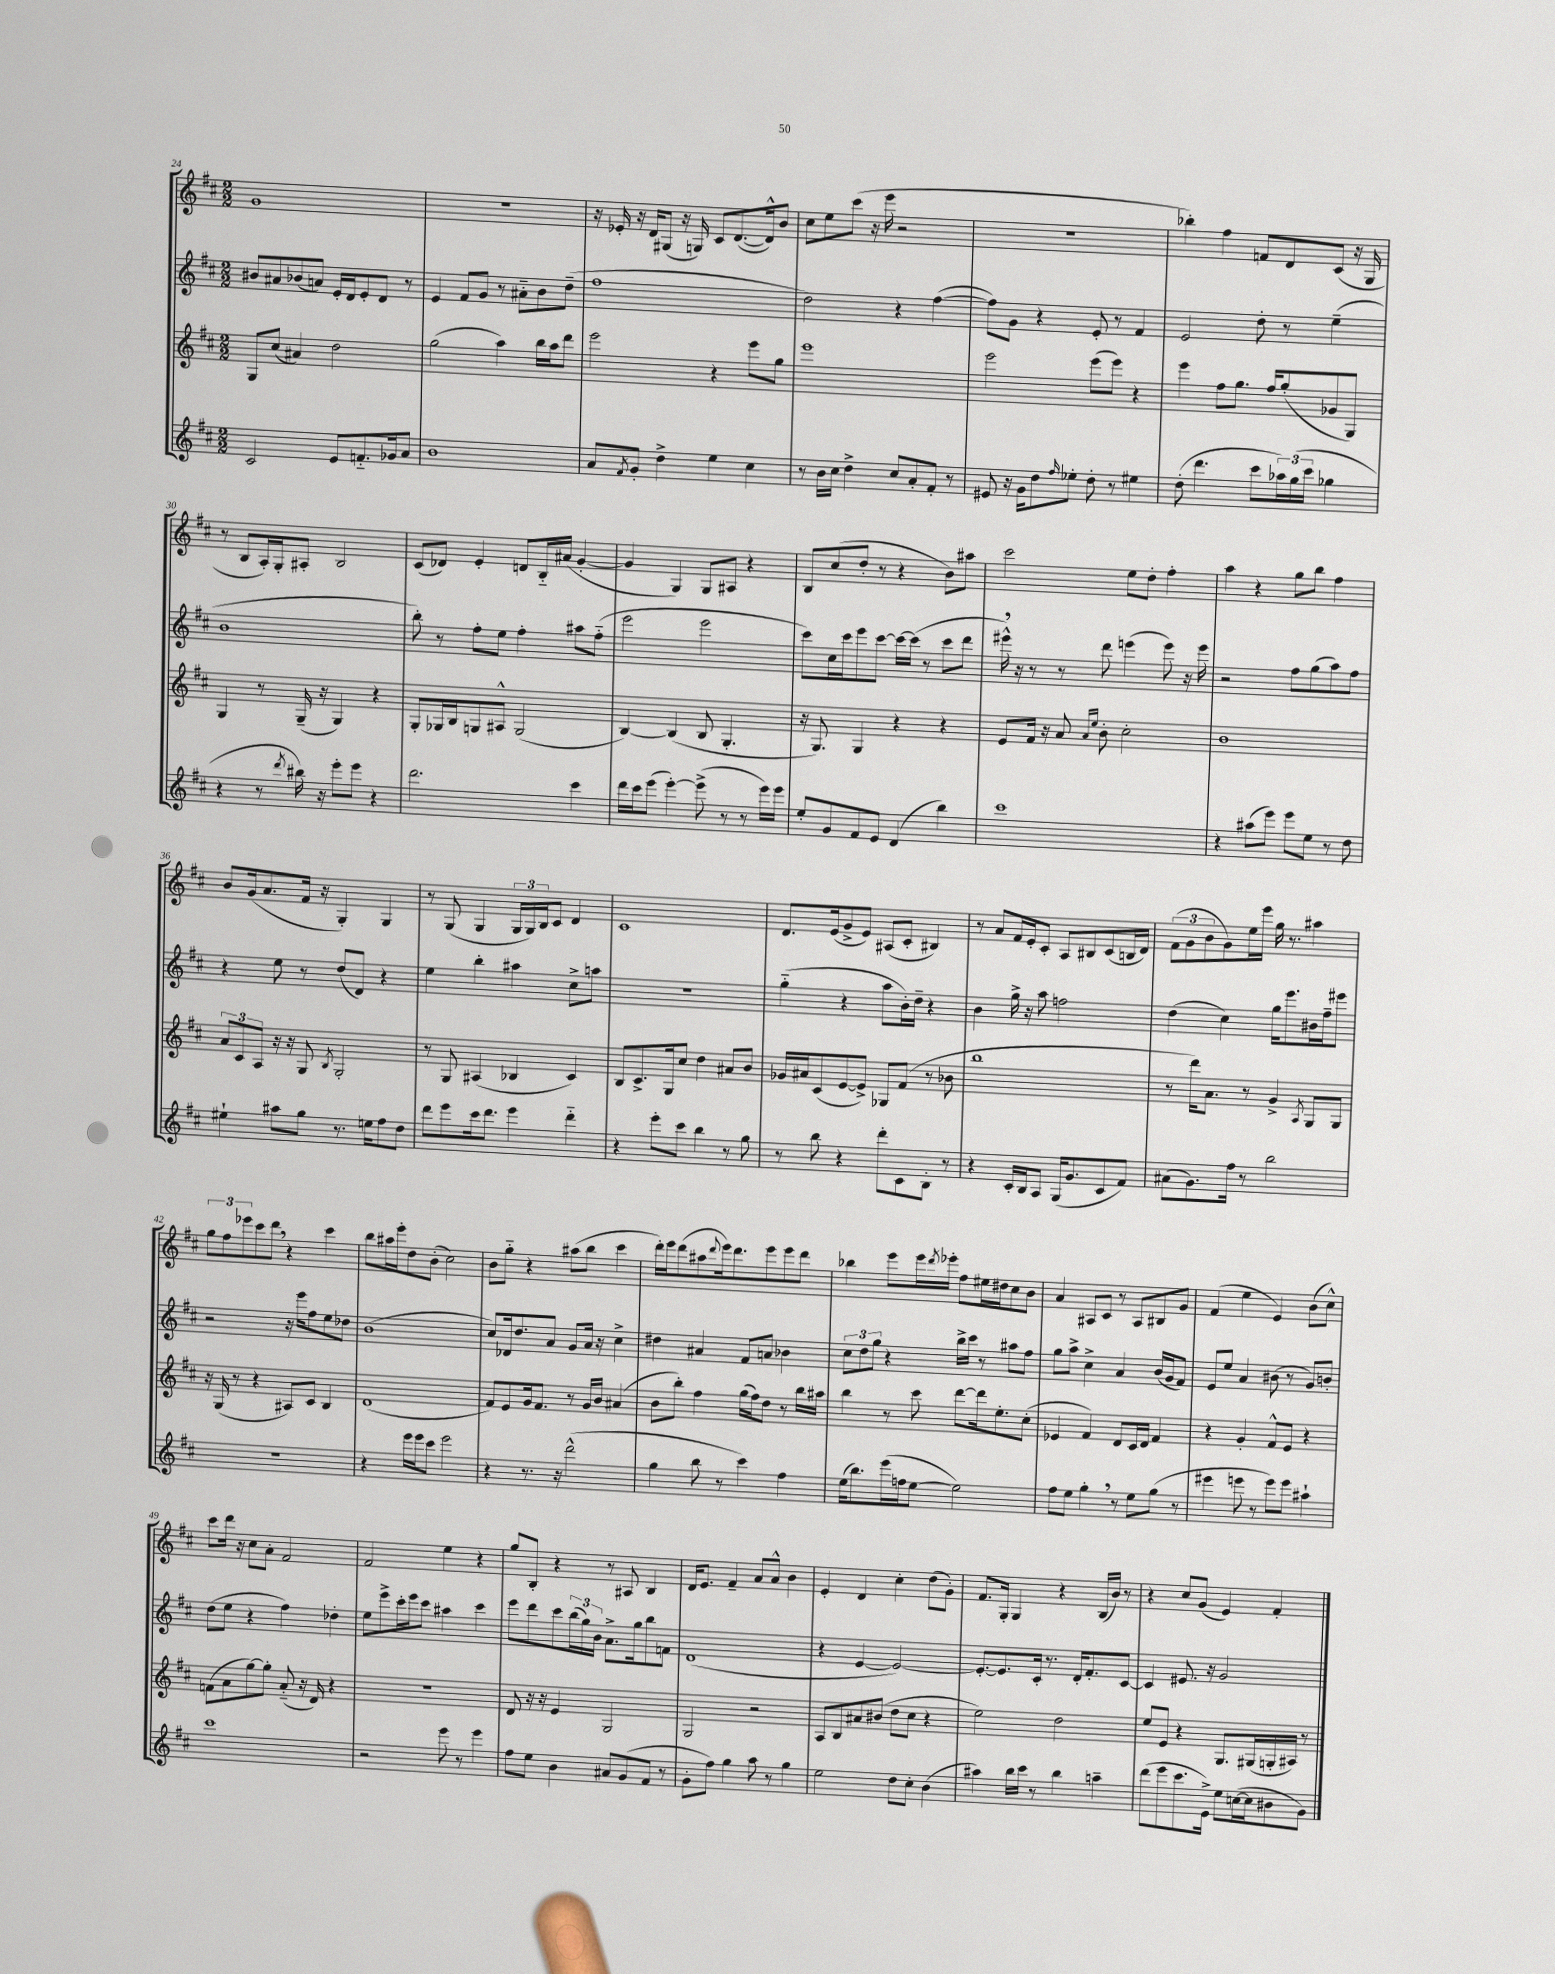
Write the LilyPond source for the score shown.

<<
\new StaffGroup <<
\new Staff = "s0" {
    \clef treble \key d \major \numericTimeSignature \time 2/2
    g'1 |
    R1 |
    r16 ees'16-. r16 d'16 gis8( r16 g16) cis'8 d'8.~( d'16-^) b'8 |
    cis''8 e''8 cis'''8( r16 e'''16 r2 |
    R1 |
    bes''4-.) fis''4 f'8 d'8 cis'8( r16 g16 |
    r8 b8 a16-.) g16-. ais8-. b2 |
    cis'8( des'8) e'4-. d'8 b16-_ ais'16( g'4~-. |
    g'4 g4) g8 ais8 r4 |
    b8 cis''8( d''8-. r8 r4 b'8) ais''8 |
    cis'''2 e''8 d''8-. fis''4-. |
    a''4 r4 g''8 b''8 fis''4 |
    b'8 g'16( a'8. fis'16 r16 g4-.) g4 |
    r8 g8( g4 \tuplet 3/2 { g16 g16) b16 } cis'8 d'4 |
    cis'1 |
    d'8. e'16( g'8-> e'8) ais8( cis'8-. bis4) |
    r8 a'8 fis'16 e'16-. cis'8-. a8 bis8 cis'8( b16 d'16) |
    \tuplet 3/2 { fis'8( g'8 b'8 } g'8) e''16 e'''16 g''16 r8. ais''4 |
    \tuplet 3/2 { g''8 fis''8 ees'''8 } cis'''8 d'''8 \breathe r4 cis'''4 |
    b''8 ais''16 e'''16-. d''8 b'8-.( cis''2) |
    b'8 g''8-_ r4 ais''8( b''8 cis'''4 |
    d'''16-.) e'''16 d'''8( ais''8 \appoggiatura { d'''8 } e'''16) d'''8. e'''8 e'''8 d'''8 |
    bes''4 e'''8 e'''16 \acciaccatura { d'''8 } ees'''16-. fis''8 eis''16 dis''16 cis''8 b'8 |
    a'4 ais8 cis'8 r8 ais8 bis8 g'8 |
    fis'4( e''4 e'4) b'8( cis''8-^) |
    cis'''8 d'''16 r16 cis''8 a'8-. fis'2 |
    fis'2 e''4 r4 |
    g''8 b8-. r4 r8 ais8 b4 |
    d'16 e'8. fis'4-- a'8 a'8-^ b'4 |
    e'4-. d'4 cis''4-. d''8( g'8-.) |
    fis'8. g16-. g4 r4 b16( b'16) r8 |
    r4 cis''8 g'8( e'4) fis'4-. \bar "|." |
}
\new Staff = "s1" {
    \clef treble \key d \major \numericTimeSignature \time 2/2
    bis'8 ais'8 bes'8( a'8) e'16-. d'16 e'8-. d'8 r8 |
    e'4 fis'8 g'8 r8 ais'8-_ b'8 d''8--( |
    fis''1 |
    d''2) r4 fis''4~( |
    fis''8) g'8 r4 e'8-. r8 fis'4 |
    e'2 d''8-. r8 e''4--( |
    b'1 |
    b''8-.) r8 fis''8-. e''8 fis''4-. ais''8 fis''8-_( |
    e'''2 e'''2 |
    cis'''8) cis''16 cis'''16 e'''8 cis'''8~ cis'''16~ cis'''16( r8 cis'''8 d'''8 |
    eis'''16-^) \breathe r16 r8 r8 d'''8 e'''4( e'''8) r16 e'''16 |
    r2 fis''8 g''8( a''8) fis''8 |
    r4 e''8 r8 d''8( d'8) r4 |
    e''4 b''4-. ais''4 cis''8-> a''8 |
    R1 |
    g''4-_( r4 a''8 b'16-.) d''16-- r4 |
    b'4 g''16-> r16 a''8 f''2 |
    d''4( cis''4) g''16 e'''8. bis'16 fis''16-- eis'''8 |
    r2 r16 e'''16 fis''8 e''8 des''8 |
    b'1( |
    cis''8) des'16 d''8. a'8 g'8 a'16 r16 cis''4-> |
    dis''4 ais'4 fis'8 a'8 bes'4 |
    \tuplet 3/2 { cis''8 d''8 g''8 } r4 b''16-> cis'''16 r8 ais''8 fis''8 |
    g''8 a''8-> cis''4-> a'4 b'16( g'16 fis'8) |
    e'8 e''8 a'4 bis'8( r8 g'8) b'8-. |
    d''8( e''8 r4 fis''4) des''4-. |
    e''8 e'''8-> cis'''16-. e'''16 cis'''8 ais''4 cis'''4 |
    e'''8 d'''8 cis'''8 \tuplet 3/2 { b''16( g''16) b'16 } a'8.-> g''16 b''8 f'8 |
    d'1( |
    r4 e'4~ e'2~) |
    e'8.~-. e'8. cis'16-. r8. d'16-. fis'8.-. cis'8~ |
    cis'4 eis'8. r16 g'2 \bar "|." |
}
\new Staff = "s2" {
    \clef treble \key d \major \numericTimeSignature \time 2/2
    g8 cis''8( ais'4) d''2 |
    g''2( a''4) b''16 a''16 d'''8 |
    e'''2 r4 e'''8 g''8 |
    e'''1 |
    e'''2 e'''8( e'''8) r4 |
    e'''4 fis''8 g''8. fis''16 g''8-.( ges'8 g8) |
    g4 r8 g16--( r16 g4) r4 |
    g8-. ges16 b16 g8 ais8-^ g2( |
    b4~) b4( b8 g4.-. |
    r16 g8.) g4 r4 r4 |
    e'8 fis'16 r16 a'8 \grace { a'16 e''16 } b'8-. cis''2-. |
    b'1 |
    \tuplet 3/2 { a'8 cis'8 a8 } r16 r16 g8 \acciaccatura { b8 } g2-. |
    r8 g8 ais4( bes4 cis'4) |
    b8 cis'8.-> g16 cis''8 d''4 ais'8 b'8 |
    ges'16 ais'16 cis'8( e'8~ e'8->) ges8 fis'8( r8 bes'8 |
    b''1 |
    r8 d'''16) a'8. r8 g'4-> \acciaccatura { a8 } g8 g8 |
    r16 g16( r8 r4 ais8) cis'8 b4 |
    d'1( |
    fis'8) e'8 g'16 fis'8. r8 g'16 b'16 ais'4( |
    b'8 b''8-.) fis''4 g''16( fis''16) d''8 r8 b''16 ais''16 |
    b''4 r8 cis'''8 d'''8~ d'''16 e''8.-. cis''8-.( |
    ees'4 fis'4) d'8 cis'16 d'16 fis'4 |
    r4 g'4-. fis'8-^ e'8 r4 |
    f'8( a'8 g''8~) g''8-. a'8-_( r16 d'16) r4 |
    R1 |
    d'8 r16 r16 e'4 g2 |
    g2 r2 |
    a8 b8 ais'8 bis'8( d''8 cis''8 r4 |
    e''2) d''2 |
    e''8 e'8 r4 g8. gis16( g16-. ais16) r8 \bar "|." |
}
\new Staff = "s3" {
    \clef treble \key d \major \numericTimeSignature \time 2/2
    cis'2 e'8 f'8.-_ ges'16 a'8 |
    b'1 |
    a'8 \acciaccatura { fis'8 } g'8-. d''4-> e''4 cis''4 |
    r8 b'16 cis''16 d''4-> cis''8 a'8-. fis'8-. r8 |
    eis'8 r16 g'16 d''8 \grace { fis''16 } ees''8-. d''8-. r8 eis''4 |
    d''8-.( d'''4. cis'''8 \tuplet 3/2 { aes''16) g''16( cis'''16 } ges''4 |
    r4 r8 \acciaccatura { d'''8 } bis''16) r16 e'''8-. e'''8 r4 |
    d'''2. cis'''4 |
    d'''16 cis'''16 e'''8( e'''4~-.) e'''8->( r8 r8 e'''16) e'''16 |
    e''8-. g'8 fis'8 e'8 d'4( b''4) |
    cis'''1 |
    r4 ais''8( e'''8) e'''8 e''8 r8 d''8 |
    eis''4-! ais''8 g''8 r8. e''16 fis''8 d''8 |
    d'''8 e'''8 cis'''16 d'''8. e'''4 d'''4-_ |
    r4 e'''8-. cis'''8 b''4 r8 g''8 |
    r8 b''8 r4 d'''8-. cis'8 b8-. r8 |
    r4 cis'16-. b16 a8 g16( g'8. cis'8 fis'8) |
    ais'8( g'8.) fis''16 r8 b''2 |
    R1 |
    r4 e'''16 e'''16 cis'''8 e'''2 |
    r4 r8. r16 d'''2-^( |
    g''4 b''8 r8 cis'''4) fis''4 |
    e''16( b''8.) e'''16( f''16 e''8~ e''2) |
    fis''8 e''8 g''4-. \breathe r8 e''8 g''8( r8 |
    eis'''4 e'''8 r8 e'''8) e'''8 ais''4-! |
    cis'''1 |
    r2 e'''8 r8 e'''4 |
    fis''8 e''8 b'4 ais'8 g'8( fis'8 r8 |
    g'8-. fis''8) g''4 a''8 r8 g''4 |
    e''2 d''8 cis''8-. b'4( |
    ais''4) b''16 cis'''16 r8 b''4 a''4-- |
    d'''8( e'''8 cis'''8. e'16->) e''8 c''16~( c''16 bis'8 g'8) \bar "|." |
}
>>
>>
\layout { \context { \Score currentBarNumber = #24 } }
